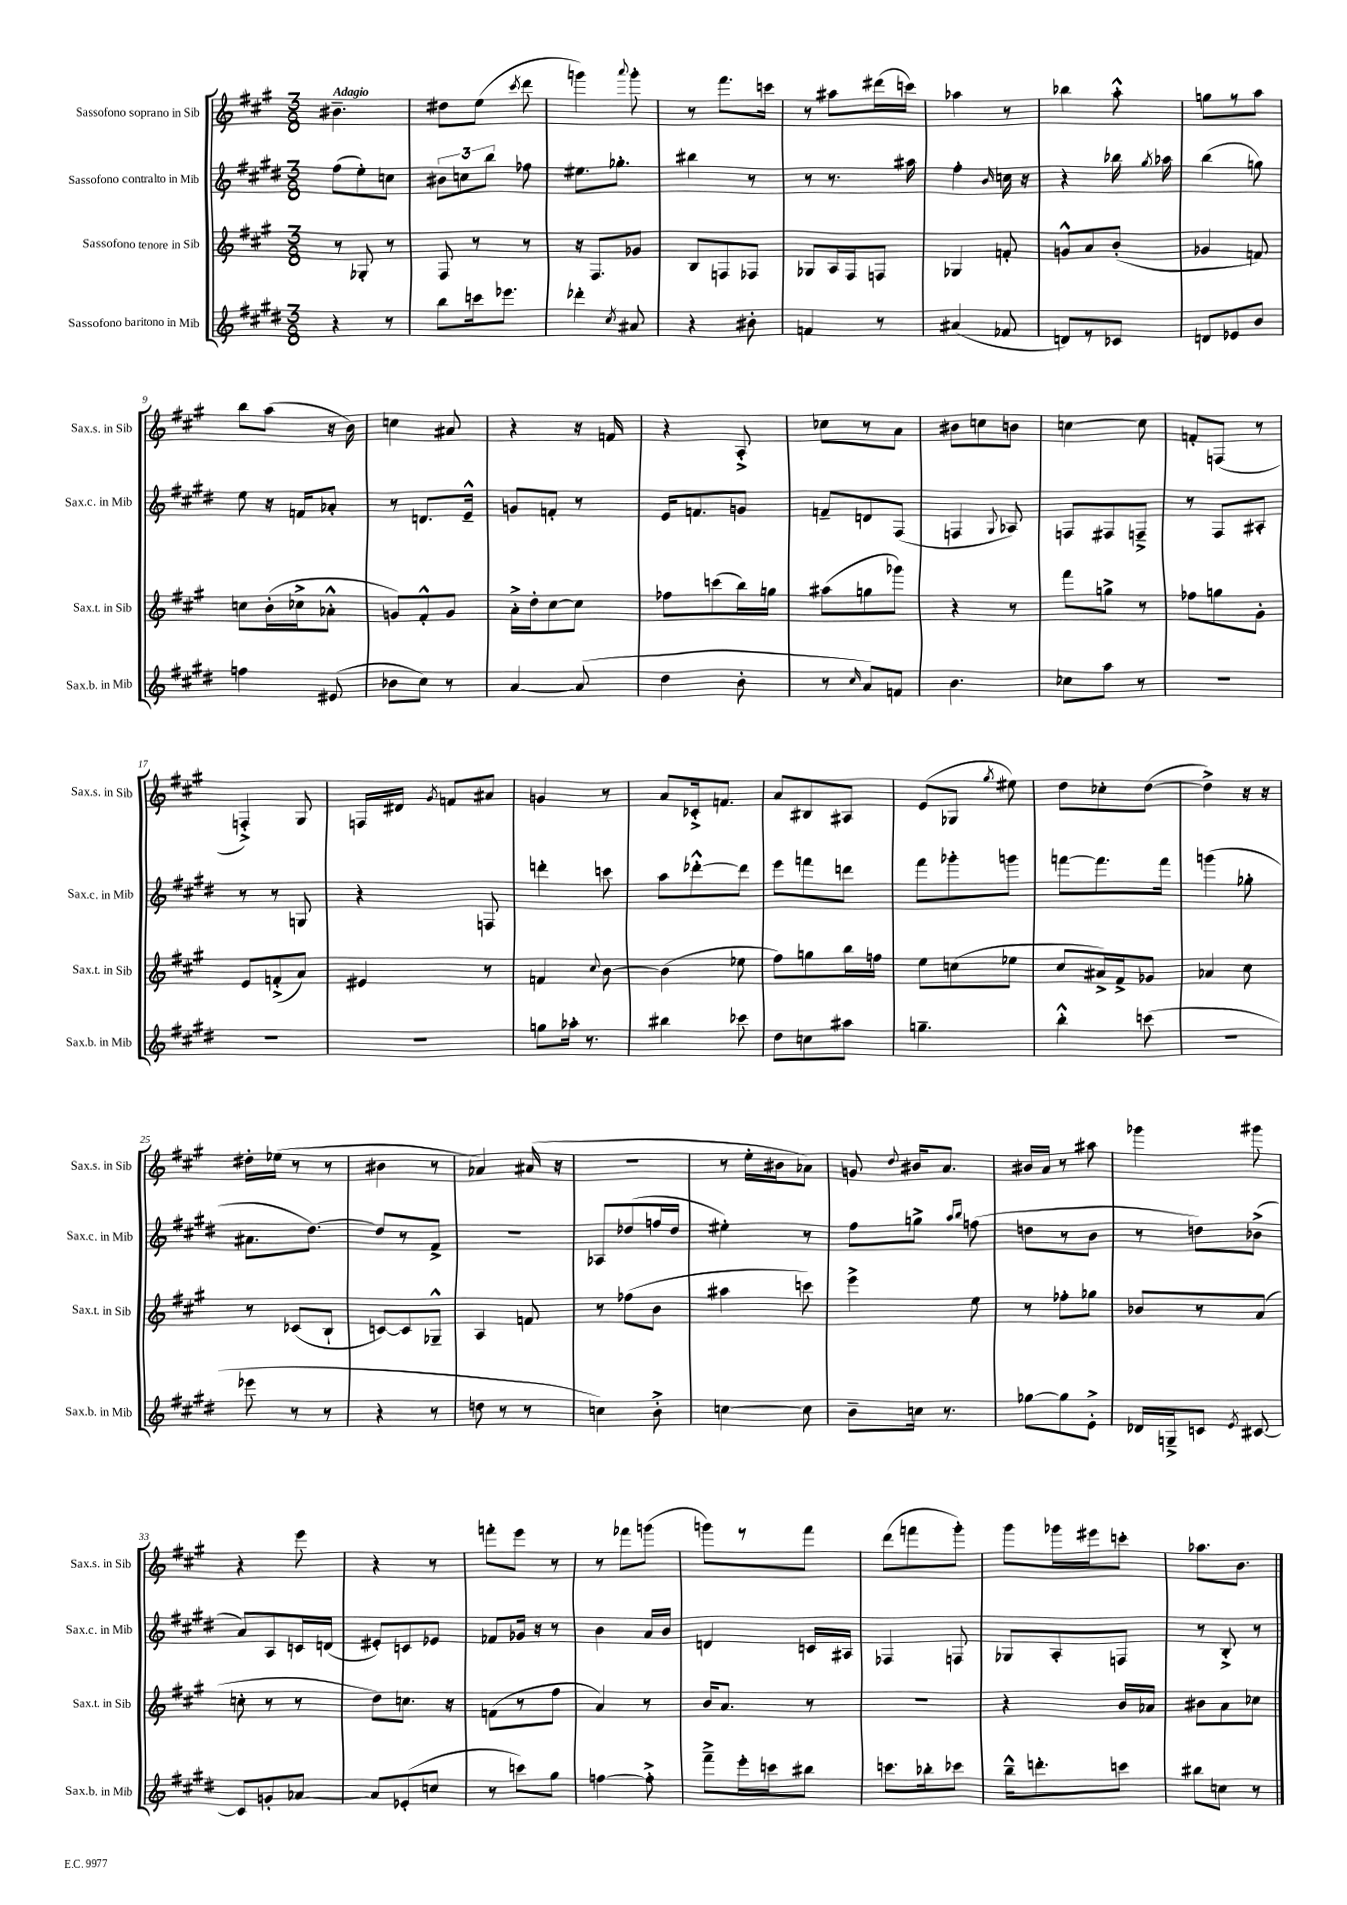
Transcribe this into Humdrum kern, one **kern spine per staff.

**kern	**kern	**kern	**kern
*staff4	*staff3	*staff2	*staff1
*clefG2	*clefG2	*clefG2	*clefG2
*k[f#c#g#d#]	*k[f#c#g#]	*k[f#c#g#d#]	*k[f#c#g#]
*M3/8	*M3/8	*M3/8	*M3/8
4r	8r	(8ff#	4.b#~
.	8G-'	8ee')	.
8r	8r	8cc	.
=	=	=	=
8bb	8F#	12b#	8dd#
.	.	12cc	.
16ccc	8r	.	(8ee
.	.	12bb	.
8.eee-	.	.	.
.	.	.	8qccc#
.	8r	8ff-	8ddd
=	=	=	=
4ddd-'	16r	8.ee#	4ggg)
.	8.F#	.	.
.	.	8.gg-'	.
8qcc#	.	.	8qqaaa
8a#	8g-	.	8ggg'
=	=	=	=
4r	8B	4bb#	8r
.	8F	.	8.fff#
8b#'	8F-	8r	.
.	.	.	16ccc
=	=	=	=
4f	8G-	8r	8r
.	16A	8.r	8aa#
.	16F#	.	.
8r	8F	.	(16ddd#
.	.	16aa#	16ccc)
=	=	=	=
(4a#	4G-	4ff#'	4aa-
.	.	16qqb	.
8f-	8f'	16cc	8r
.	.	16r	.
=	=	=	=
8d)	8g^^	4r	4bb-
8r	8a	.	.
8c-	(8b'	16bb-	8aa'^^
.	.	8qgg#	.
.	.	16aa-	.
=	=	=	=
8d	4g-	(4bb	8gg
8e-	.	.	8r
8b	8f)	8gg)	8aa
=	=	=	=
4ff	8cc	8ee	8bb
.	(16b'	16r	(8aa
.	16cc-^	16f	.
(8e#	8a-'^^	8a-'	16r
.	.	.	16b)
=	=	=	=
8b-	8g)	8r	4cc
8cc#)	8f#'^^	8.d	.
8r	8g	.	8a#
.	.	16e~^^	.
=	=	=	=
[4a	16a'^	8g	4r
.	16dd'	.	.
.	[8cc#	8f'	.
(8a]	8cc#]	8r	16r
.	.	.	16f
=	=	=	=
4dd#	8ff-	16e	4r
.	.	8.f	.
.	(8ccc	.	.
8b'	16bb)	8g	8A'^
.	16gg	.	.
=	=	=	=
8r	(8aa#	8f~	8cc-
16qqcc#	.	.	.
8a)	8gg	8d	8r
8f	8ggg-)	(8F#	8a
=	=	=	=
4.b	4r	4F	8b#
.	.	.	8cc
.	.	8qqG#	.
.	8r	8A-)	8b
=	=	=	=
8cc-	8fff#	8F	[4cc
8aa	8gg^	8F#	.
8r	8r	8F~^	8cc]
=	=	=	=
4.r	8ff-	8r	8f'
.	8gg	8F#	(8F
.	8g#'	8A#'	8r
=	=	=	=
4.r	8e	8r	4F'^)
.	(8f'^	8r	.
.	8a)	8G	8G#
=	=	=	=
4.r	4e#	4r	16F
.	.	.	16d#
.	.	.	8qg#
.	.	.	8f
.	8r	8F	8a#
=	=	=	=
8gg	4f	4ddd'	4g
16aa-'	.	.	.
8.r	.	.	.
.	8qqcc#	.	.
.	[8b	8ccc	8r
=	=	=	=
4bb#	(4b]	8aa	8a
.	.	[8ddd-'^^	16c-'^
.	.	.	8.f
8ccc-	8ee-	8ddd-]	.
=	=	=	=
8dd#	8ff#)	8eee	8a
8cc	8gg	8fff	8B#
8aa#	16bb	8ddd	8A#
.	16ff	.	.
=	=	=	=
4.gg~	8ee	8fff#	(8e
.	(8cc	8ggg-'	8G-
.	.	.	8qgg#
.	8ee-	8ggg	8ee#)
=	=	=	=
4bb'^^	8cc#	[8fff	8dd
.	16a#^)	8.fff]	8cc-'
.	16f#^	.	.
(8ccc	8g-	.	([8dd
.	.	16fff	.
=	=	=	=
4.r	4a-	(4ggg	4dd^])
.	8cc#	8gg-'	16r
.	.	.	16r
=	=	=	=
8eee-	8r	8.a#	16dd#'
.	.	.	(16ee-
8r	(8c-	.	8r
.	.	[8.dd#)	.
8r	8B`	.	8r
=	=	=	=
4r	[8c)	8dd#]	4b#
.	8c]	8r	.
8r	8G-~^^	8f#^	8r
=	=	=	=
8dd	4A	4.r	4a-)
8r	.	.	.
8r	8f	.	(16a#
.	.	.	16r
=	=	=	=
4cc)	8r	8A-	4.r
.	(8ff-	(8dd-	.
8b'^	8b	16ff	.
.	.	16dd-	.
=	=	=	=
[4cc	4aa#	4ee#')	8r
.	.	.	16ee'
.	.	.	16b#
8cc]	8ccc)	8r	8a-)
=	=	=	=
8b~	4eee^	8ff#	8g
.	.	.	8qqdd
16cc	.	8gg^	16b#
8.r	.	.	8.a
.	.	16qqaa	.
.	.	16qqbb	.
.	8ee	(8ff	.
=	=	=	=
[8gg-	8r	8dd	16b#
.	.	.	16a
8gg-]	8ff-'	8r	8r
8e'^	8gg-	8b	8aa#
=	=	=	=
16d-	8b-	8r	4ggg-
16G~^	.	.	.
8c	8r	8dd)	.
8qe	.	.	.
[8c#	(8a	(8b-^	8ggg#
=	=	=	=
8c#]	8cc'	8a)	4r
8g'	8r	8A	.
[8a-	8r	16c	8eee
.	.	(16d	.
=	=	=	=
8a-]	8dd)	8e#')	4r
(8e-'	8.cc	8c	.
8cc	.	8e-	8r
.	16r	.	.
=	=	=	=
8r	(8f	8f-	8fff'
8ccc)	8r	16g-	8eee
.	.	16r	.
8gg#	8ff#	8r	8r
=	=	=	=
[4ff	4a)	4b	8r
.	.	.	8fff-
8ff'^]	8r	16a	(8ggg
.	.	16b	.
=	=	=	=
8fff#~^	16b	4d	8ggg)
.	8.a	.	.
16eee'	.	.	8r
16ccc	.	.	.
8bb#	8r	16c	8fff#
.	.	16A#	.
=	=	=	=
8.ccc	4.r	4F-	(8ddd
.	.	.	8fff
16bb-'	.	.	.
8ccc-	.	8F	8ggg#')
=	=	=	=
16bb~^^	4r	8G-	8ggg#
8.ddd'	.	.	.
.	.	8A'	16ggg-
.	.	.	16eee#
8ccc	16b	8F	8ccc'
.	16a-	.	.
=	=	=	=
8bb#	8b#	8r	8.aa-
8cc	8a	8B'^	.
.	.	.	8.b
8r	8cc-	8r	.
==	==	==	==
*-	*-	*-	*-
